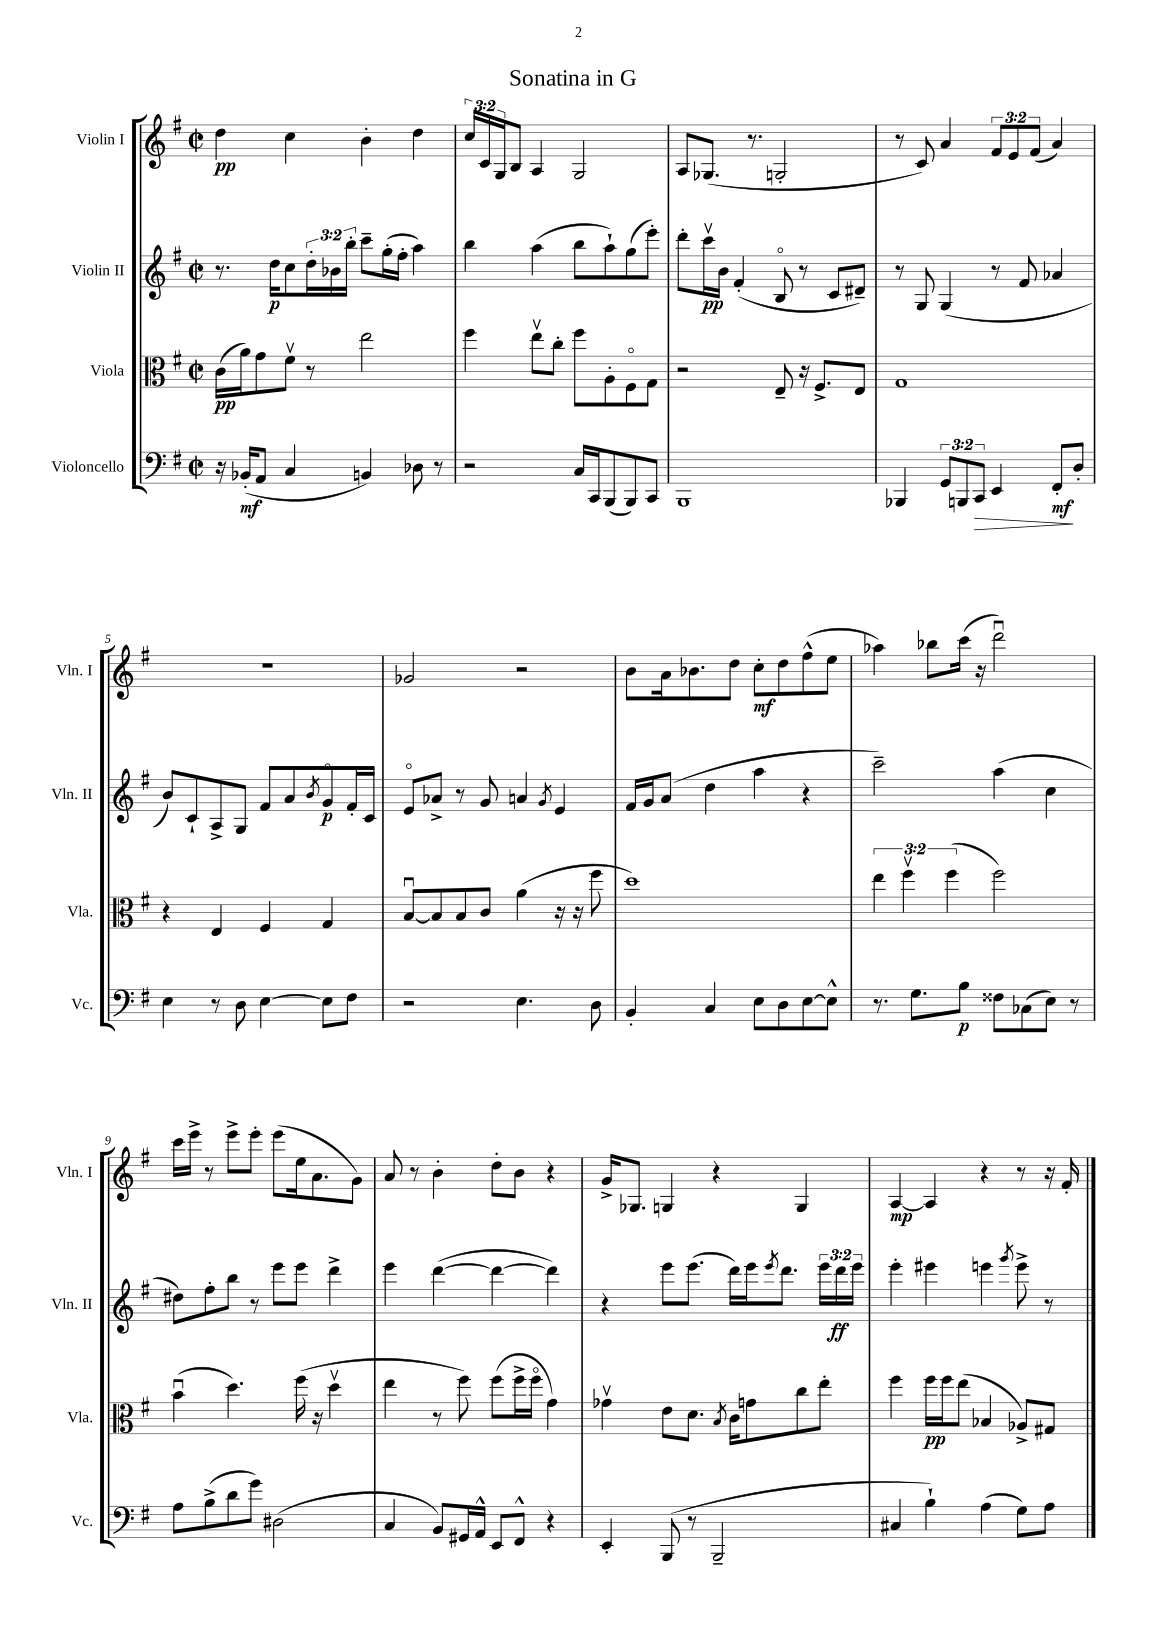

**kern	**kern	**kern	**kern
*staff4	*staff3	*staff2	*staff1
*clefF4	*clefC3	*clefG2	*clefG2
*k[f#]	*k[f#]	*k[f#]	*k[f#]
*M2/2	*M2/2	*M2/2	*M2/2
*met(c|)	*met(c|)	*met(c|)	*met(c|)
16r	(16c	8.r	4dd
(16BB-'	16a)	.	.
8AA	8g	.	.
.	.	16dd	.
4C	8f#v	8cc	4cc
.	8r	24dd'	.
.	.	24b-	.
.	.	24bb'	.
4BB)	2ee	8ccc~	4b'
.	.	(16gg'	.
.	.	16ff#'	.
8D-	.	4aa)	4dd
8r	.	.	.
=	=	=	=
2r	4ff#	4bb	24cc
.	.	.	24c
.	.	.	24G
.	.	.	8B
.	8eev	(4aa	4A
.	8cc'	.	.
16C	8ff#	8bb	2G
16CC	.	.	.
(8BBB	8A'	8aa`)	.
8BBB)	8F#o	(8gg	.
8CC	8G	8eee')	.
=	=	=	=
1BBB	2r	8ddd'	8A
.	.	16cccv	(8.G-
.	.	16b	.
.	.	(4f#'	.
.	.	.	8.r
.	8E~	8Bo	2G'
.	16r	8r	.
.	8.F#^	.	.
.	.	8c	.
.	8E	8d#~)	.
=	=	=	=
4BBB-	1G	8r	8r
.	.	8G	8c)
12GG	.	(4G	4a
12BBB	.	.	.
12CC	.	.	.
4EE	.	8r	12f#
.	.	.	12e
.	.	8f#	.
.	.	.	(12f#
8FF#'	.	4a-	4a)
8D'	.	.	.
=	=	=	=
4E	4r	8b)	1r
.	.	8c`	.
8r	4E	8A^	.
8D	.	8G	.
[4E	4F#	8f#	.
.	.	8a	.
.	.	8qb	.
8E]	4G	8go	.
8F#	.	16f#'	.
.	.	16c	.
=	=	=	=
2r	[8Bu	8eo	2g-
.	8B]	8a-^	.
.	8B	8r	.
.	8c	8g	.
4.E	(4a	4a	2r
.	.	8qg	.
.	16r	4e	.
.	16r	.	.
8D	8ff#	.	.
=	=	=	=
4BB'	1dd)	16f#	8b
.	.	16g	.
.	.	(8a	16a
.	.	.	8.b-
4C	.	4dd	.
.	.	.	8dd
8E	.	4aa	8cc'
8D	.	.	8dd
[8E	.	4r	(8ff#^^
8E^^]	.	.	8ee
=	=	=	=
8.r	6ee	2ccc~)	4aa-)
.	6ff#v	.	.
8.G	.	.	.
.	.	.	8bb-
.	(6ff#	.	.
8B	.	.	(16ccc
.	.	.	16r
8F##	2ff#)	(4aa	2dddu)
(8C-	.	.	.
8E)	.	4cc	.
8r	.	.	.
=	=	=	=
8A	(4bu	8dd#)	16ccc
.	.	.	16eee^
(8B^	.	8ff#'	8r
8d	4.dd)	8bb	8eee^
8g)	.	8r	8eee'
(2D#	.	8eee	(8eee
.	(16ff#	8eee	16ee
.	16r	.	8.a
.	4ddv	4ddd^	.
.	.	.	8g)
=	=	=	=
4C	4ee	4eee	8a
.	.	.	8r
8BB)	8r	([4ddd	4b'
16GG#	8ff#)	.	.
16AA^^	.	.	.
8EE	(8ff#	4ddd_	8dd'
8FF#^^	16ff#^	.	8b
.	16ff#o	.	.
4r	4g)	4ddd])	4r
=	=	=	=
4EE'	4g-v	4r	16g^
.	.	.	8.G-
(8BBB	8e	8eee	4G
8r	8.d	(8.eee	.
2BBB~	.	.	4r
.	8qB	.	.
.	16c	16ddd)	.
.	8g	16eee	.
.	.	8qeee	.
.	.	8.ddd	.
.	8cc	.	4G
.	8ee'	24eee	.
.	.	24ddd	.
.	.	24eee	.
=	=	=	=
4C#	4ff#	4eee'	[4A
4B`)	16ff#	4eee#	4A]
.	16ff#	.	.
.	(8ee	.	.
(4A	4B-	4eee	4r
.	.	8qggg	.
8G)	8A-^)	8eee^	8r
8A	8G#	8r	16r
.	.	.	16f#'
==	==	==	==
*-	*-	*-	*-
